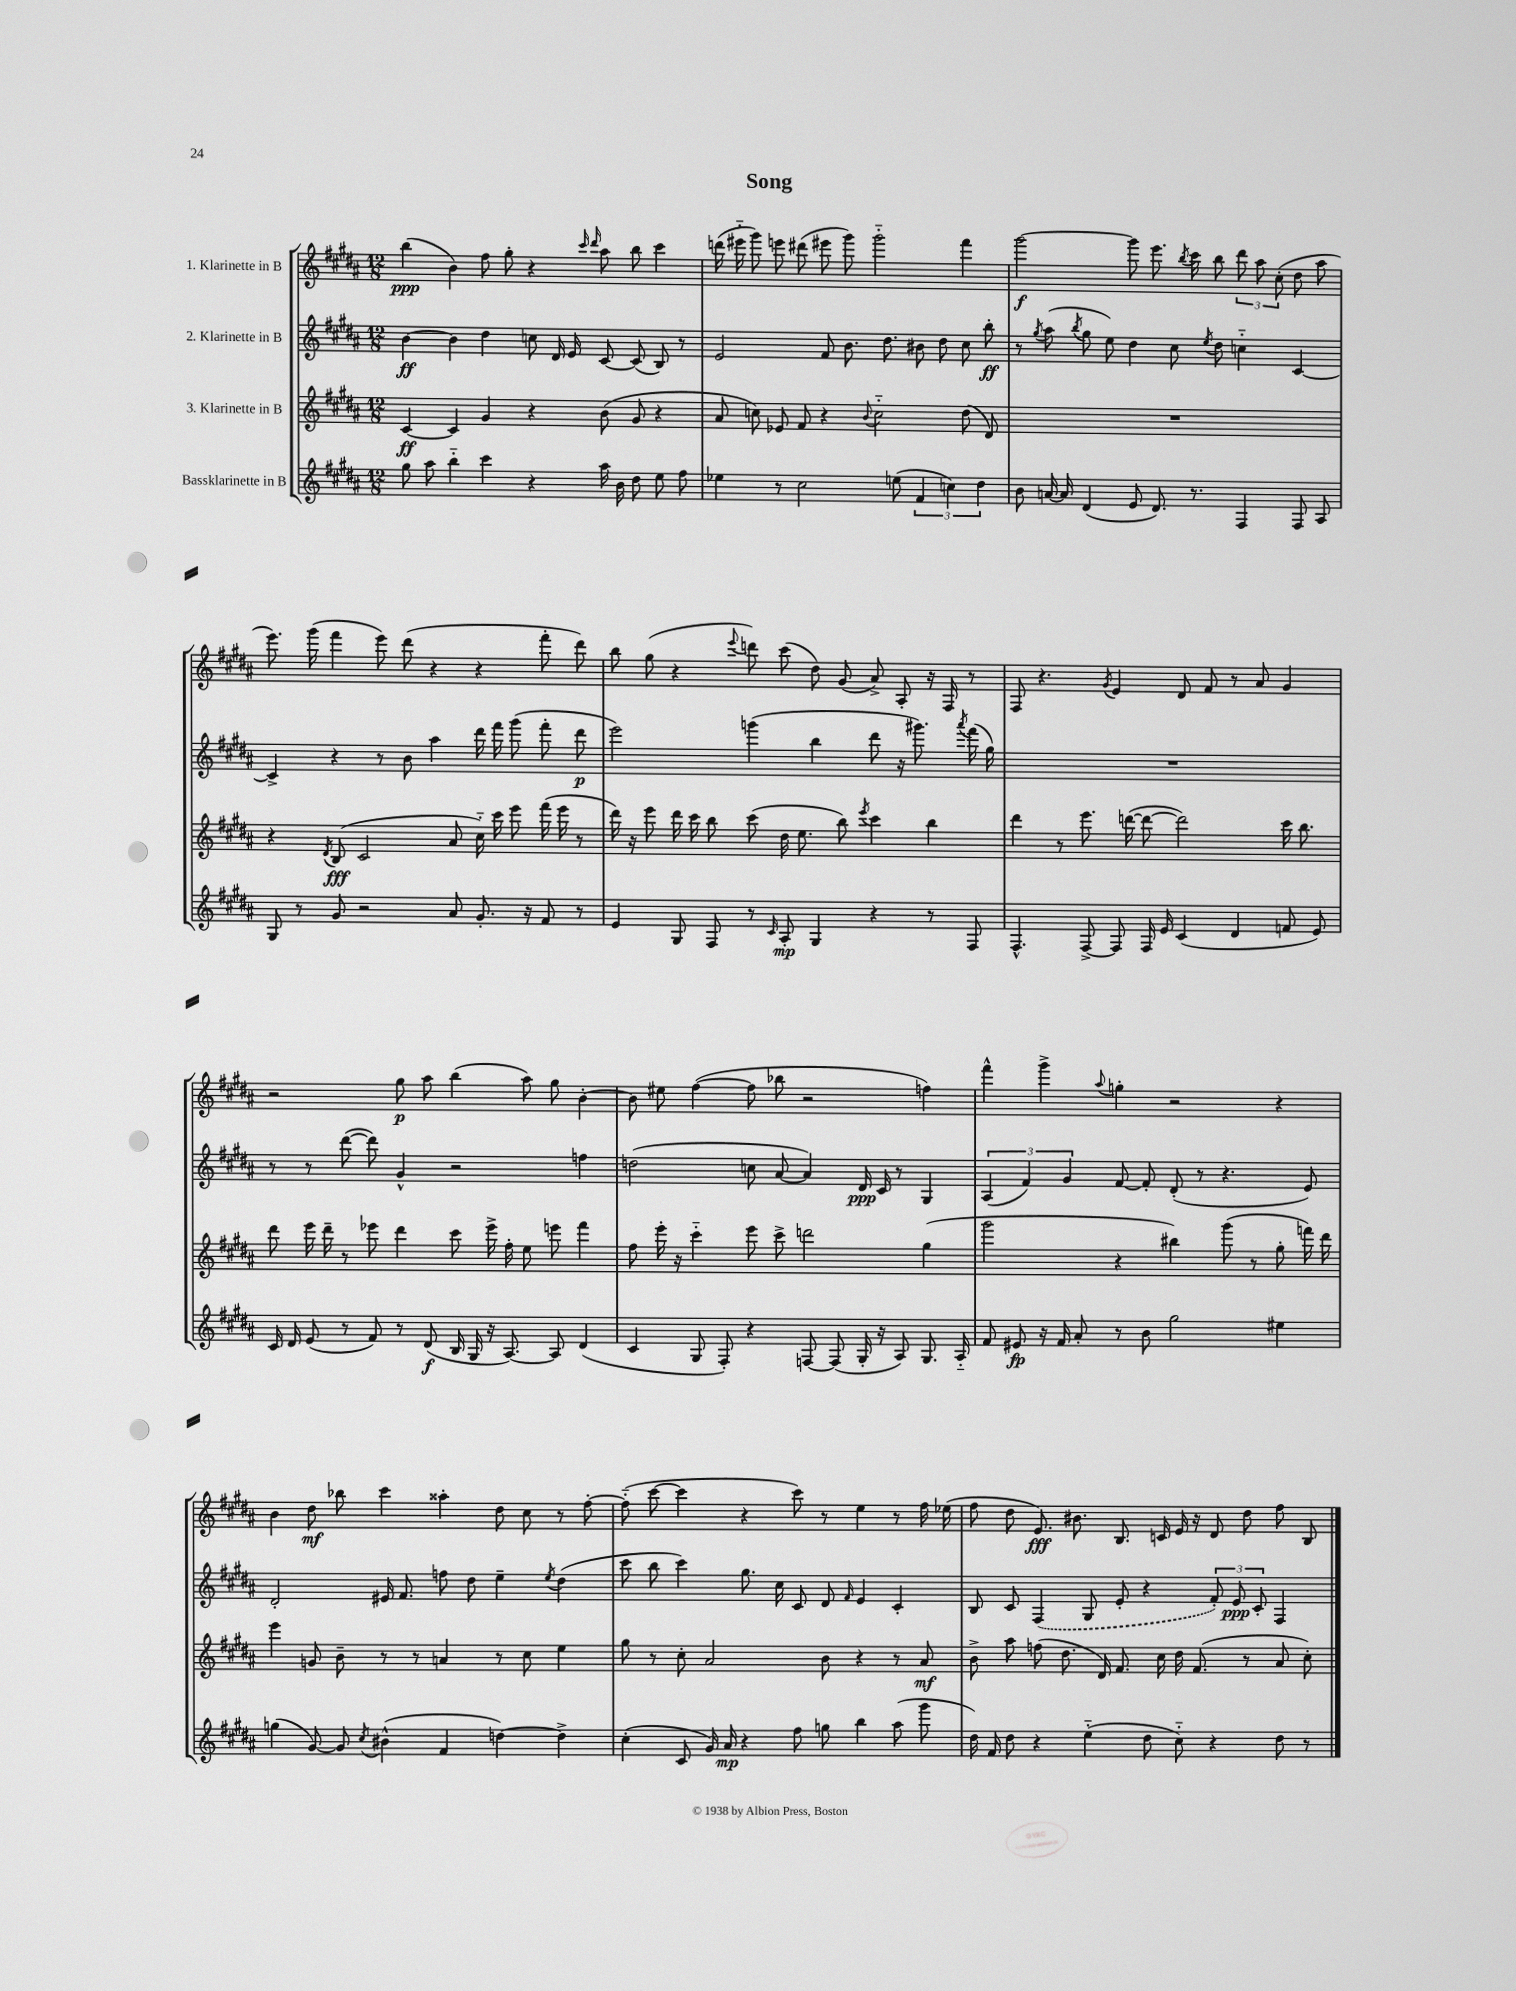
\header { title = "Song" }
<<
\new StaffGroup <<
\new Staff = "s0" \with { instrumentName = "1. Klarinette in B" } {
    \clef treble \key b \major \numericTimeSignature \time 12/8
    \autoBeamOff b''4\ppp( b'4) fis''8 gis''8-. r4 \grace { cis'''16 dis'''16 } ais''8 b''8 cis'''4 |
    d'''16( eis'''16-_ gis'''8) e'''8 dis'''8( eis'''8 gis'''8) gis'''2-_ fis'''4 |
    gis'''2~\f gis'''8 e'''8. \acciaccatura { b''8 } cis'''16 b''8 \tuplet 3/2 { dis'''8 ais''8 cis''8-.( } dis''8 ais''8 |
    e'''8.) gis'''16( fis'''4 e'''8) dis'''8( r4 r4 fis'''8-. dis'''8) |
    b''8 gis''8( r4 \appoggiatura { e'''8 } d'''8) cis'''8( dis''8) gis'8( ais'8->) ais8-. r16 fis16 r8 |
    fis8 r4. \acciaccatura { gis'8 } e'4 dis'8 fis'8 r8 ais'8 gis'4 |
    r2 gis''8\p ais''8 b''4( ais''8) gis''8 b'4~-. |
    b'8 eis''8 fis''4~( fis''8 bes''8 r2 f''4) |
    fis'''4-^ gis'''4-> \appoggiatura { ais''8 } g''4-. r2 r4 |
    b'4 dis''8\mf bes''8 cis'''4 aisis''4-. dis''8 cis''8 r8 fis''8~-. |
    fis''8-_( cis'''8~ cis'''4 r4 cis'''8) r8 e''4 r8 fis''16 ees''16( |
    fis''8 dis''8 e'8.\fff) bis'8. b8. c'16 e'16 r16 dis'8 dis''8 fis''8 b8 \bar "|." |
}
\new Staff = "s1" \with { instrumentName = "2. Klarinette in B" } {
    \clef treble \key b \major \numericTimeSignature \time 12/8
    \autoBeamOff b'4~\ff b'4 dis''4 c''8 dis'16 e'16 cis'8~ cis'8( b8) r8 |
    e'2 fis'8 b'8. dis''8. bis'8 dis''8 cis''8 b''8-.\ff |
    r8 \acciaccatura { gis''8 } ais''8( \acciaccatura { b''8 } gis''8 e''8) dis''4 cis''8 \acciaccatura { e''8 } dis''8 c''4-_ cis'4~ |
    cis'4-> r4 r8 b'8 ais''4 dis'''16 fis'''16 gis'''8( fis'''8-. dis'''8\p |
    e'''2) g'''4( b''4 dis'''8 r16 gis'''8.) \acciaccatura { ais'''8 } fis'''16( gis''16) |
    R1. |
    r8 r8 dis'''8~( dis'''8) gis'4-^ r2 f''4 |
    d''2( c''8 ais'8~ ais'4) dis'16\ppp cis'16 r8 gis4 |
    \tuplet 3/2 { ais4( fis'4) gis'4 } fis'8~ fis'8-. dis'8-.( r8 r4. e'8) |
    dis'2-. eis'16 fis'8. f''8 dis''8 e''4-- \acciaccatura { e''8 } dis''4( |
    cis'''8 b''8 cis'''4) gis''8. cis''16 cis'8 dis'8 \grace { fis'16 } e'4 cis'4-. |
    b8 cis'8 \once \slurDashed fis4( gis8 e'8-. r4 \tuplet 3/2 { fis'8-.) e'8\ppp cis'8-. } fis4 \bar "|." |
}
\new Staff = "s2" \with { instrumentName = "3. Klarinette in B" } {
    \clef treble \key b \major \numericTimeSignature \time 12/8
    \autoBeamOff cis'4~\ff cis'4 gis'4 r4 b'8( gis'8 r4 |
    ais'8 c''8) ees'8 fis'8 r4 \appoggiatura { b'8 } c''2-_ dis''8( dis'8) |
    R1. |
    r4 \acciaccatura { dis'8 } b8\fff( cis'2 ais'8 cis''16-_) cis'''16 e'''8 fis'''16( e'''16 r8 |
    dis'''16) r16 e'''8 dis'''16 cis'''16 b''8 cis'''8( dis''16 e''8. b''8) \acciaccatura { e'''8 } cis'''4 b''4 |
    dis'''4 r8 e'''8. d'''16~( d'''8~ d'''2) cis'''16 b''8. |
    dis'''8 e'''16 dis'''16-- r8 ees'''8 dis'''4 cis'''8 ees'''16-> fis''16-. e''8 e'''8 fis'''4 |
    fis''8 e'''16-. r16 cis'''4-_ e'''8 cis'''8-> d'''2 gis''4( |
    gis'''2 r4 bis''4) gis'''8( r8 gis''8-. f'''16) dis'''16 |
    e'''4 g'8 b'8-- r8 r8 a'4 r8 cis''8 e''4 |
    gis''8 r8 cis''8-. ais'2 b'8 r4 r8 ais'8\mf |
    b'8-> ais''8 f''8( dis''8. dis'16) fis'8. cis''16 dis''16 fis'8.( r8 ais'8 cis''8-.) \bar "|." |
}
\new Staff = "s3" \with { instrumentName = "Bassklarinette in B" } {
    \clef treble \key b \major \numericTimeSignature \time 12/8
    \autoBeamOff gis''8 ais''8 b''4-_ cis'''4 r4 ais''16 b'16 dis''8 e''8 fis''8 |
    ees''4 r8 cis''2 e''8( \tuplet 3/2 { fis'4 c''4) dis''4 } |
    b'8 a'16~ a'16 dis'4( e'8 dis'8.) r8. fis4 fis8 ais8 |
    gis8 r8 gis'8 r2 ais'8 gis'8.-. r16 fis'8 r8 |
    e'4 gis8 fis8 r8 \grace { cis'16 } ais8-.\mp gis4 r4 r8 fis8 |
    fis4.-^ fis8~-> fis8 fis16 e'16 cis'4( dis'4 f'8 e'8) |
    cis'16 dis'16 e'8( r8 fis'8) r8 dis'8\f( b16 gis16 r16 ais8.~) ais8 dis'4( |
    cis'4 gis8 fis8-.) r4 f8~ f8( gis16-. r16 ais8) gis8. ais16-_ |
    fis'8 eis'8\fp r16 fis'16 ais'8-. r8 b'8 gis''2 eis''4 |
    g''4( gis'8~) gis'8 \acciaccatura { cis''8 } bis'4-^( fis'4 d''4~) d''4-> |
    cis''4-.( cis'8 gis'16) ais'16\mp r4 fis''8 g''8 b''4 ais''8( gis'''8 |
    dis''16) fis'16 dis''8 r4 e''4-_( dis''8 cis''8-_) r4 dis''8 r8 \bar "|." |
}
>>
>>
\layout { \context { \Score \remove "Bar_number_engraver" } }
